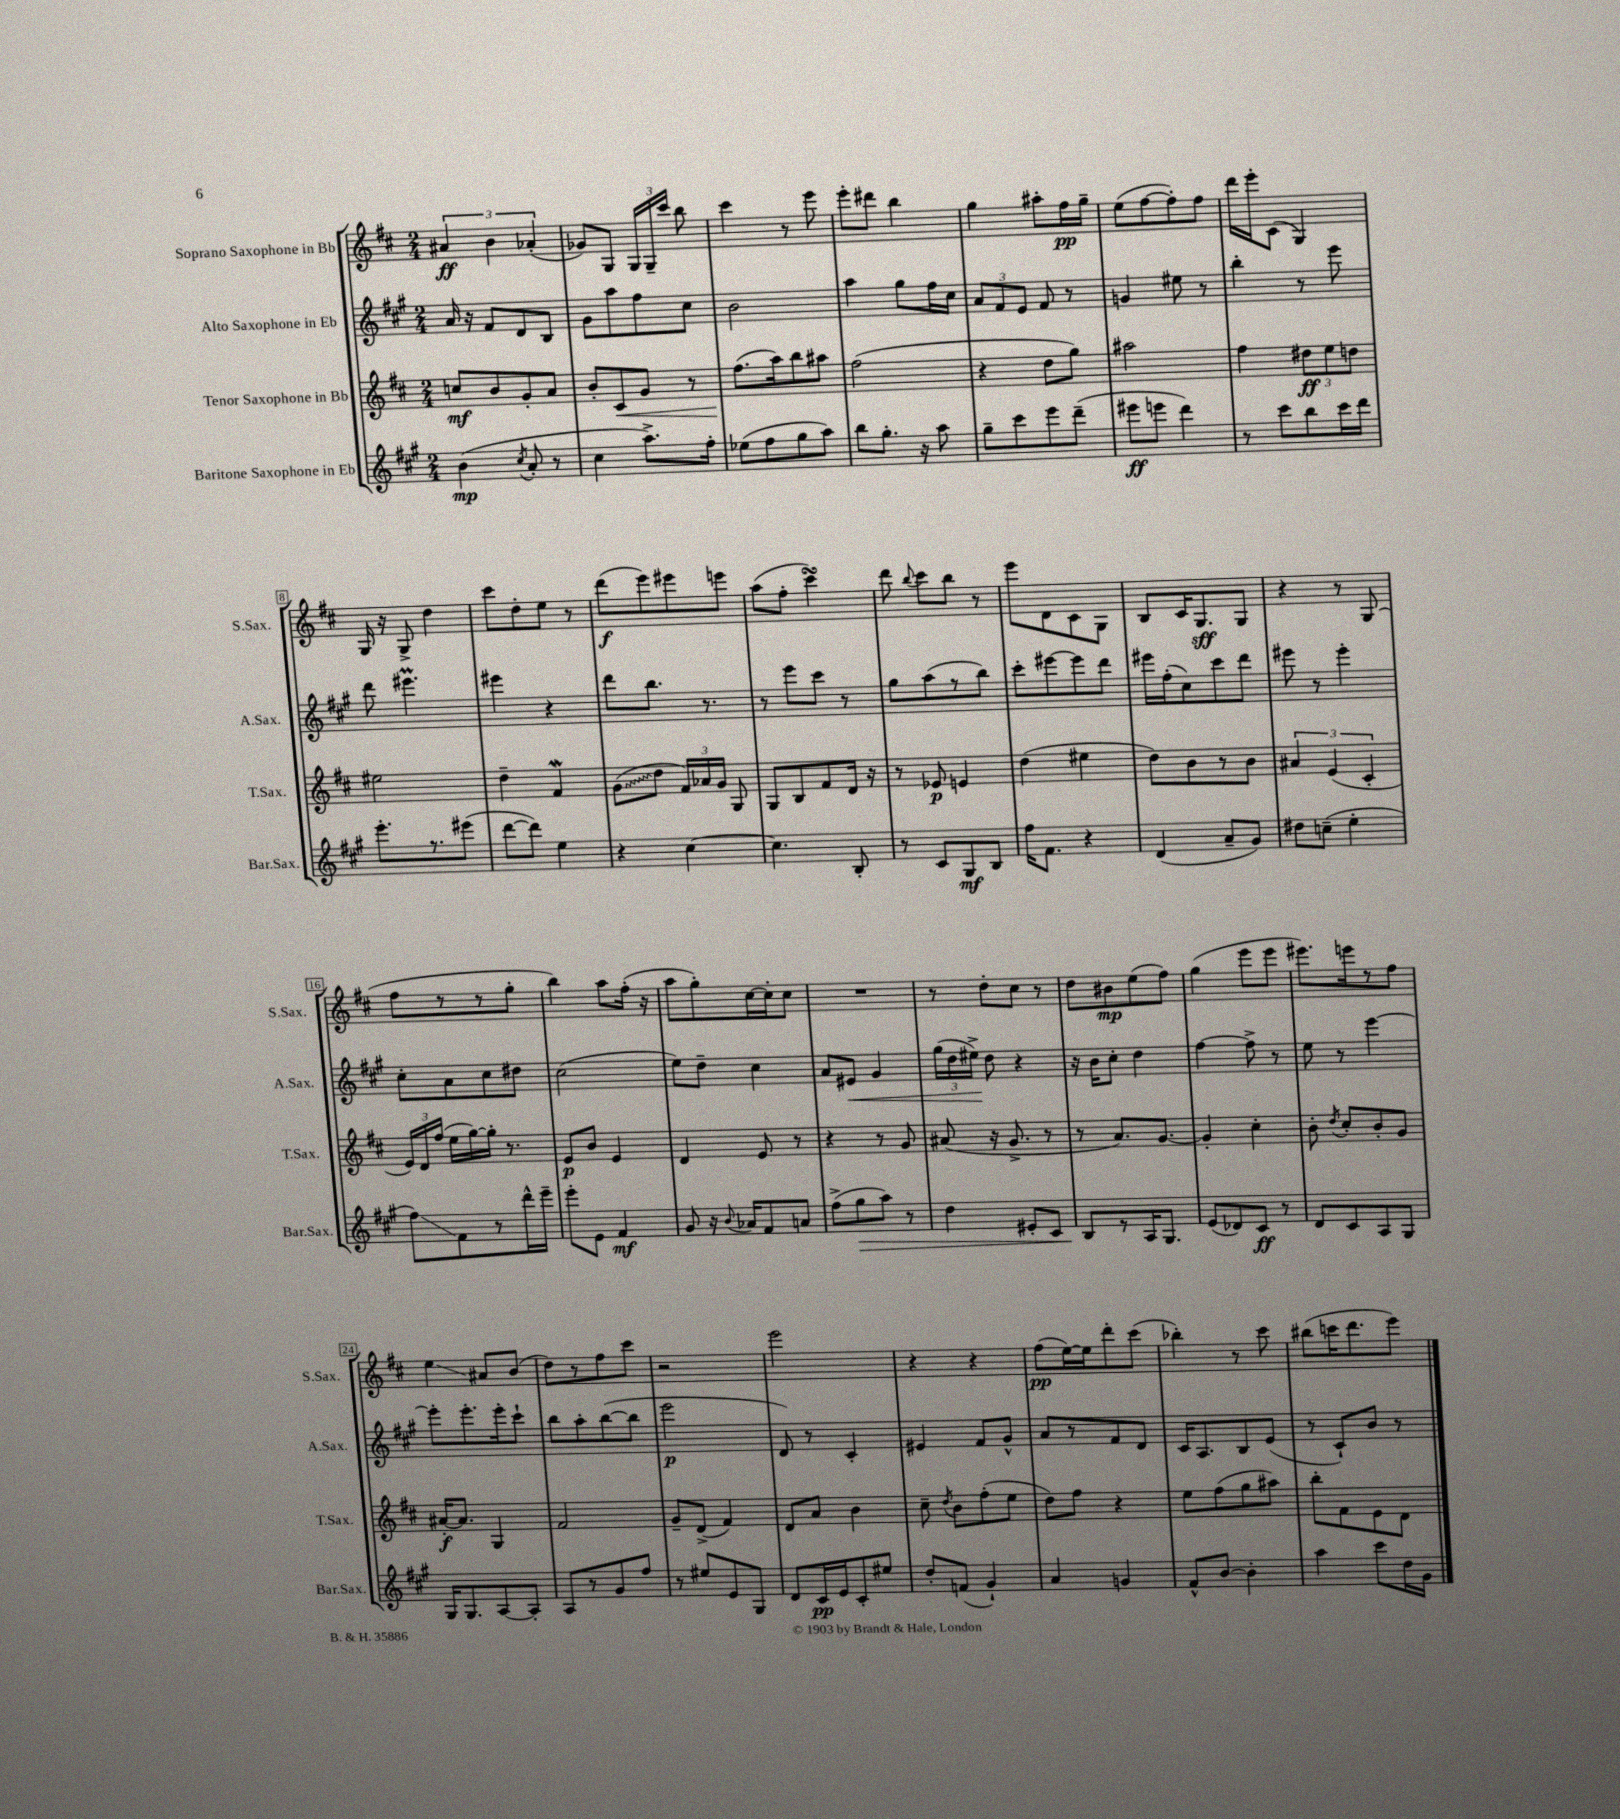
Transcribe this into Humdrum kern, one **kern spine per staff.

**kern	**kern	**kern	**kern
*staff4	*staff3	*staff2	*staff1
*clefG2	*clefG2	*clefG2	*clefG2
*k[f#c#g#]	*k[f#c#]	*k[f#c#g#]	*k[f#c#]
*M2/4	*M2/4	*M2/4	*M2/4
(4b\	8cc/L	16a/	6a#/
.	.	16r	.
.	8b/	8f#/L	.
.	.	.	6b\
8qcc#/	.	.	.
8a'/	8g'/	8d/	.
.	.	.	(6a-'/
8r	8a/J	8B/J	.
=	=	=	=
4cc#\	8b'/L	8g#\L	8g-/L)
.	8c#/	8aa\	8G/J
8.aa^\L)	8g/J	8ff#\	24G/LL
.	.	.	24G~/
.	.	.	24ccc#/JJ
.	8r	8cc#\J	8bb\
16ff#'\Jk	.	.	.
=	=	=	=
(8ee-\L	(8.ff#\L	2b\	4ccc#\
8ff#\	.	.	.
.	16aa\k)	.	.
8gg#\	8bb\	.	8r
8aa\J)	8aa#\J	.	8eee\
=	=	=	=
8bb\L	(2ff#\	4aa\	8eee'\L
8.gg#'\J	.	.	8ddd#\J
.	.	8gg#\L	4bb\
16r	.	.	.
8aa\	.	16ff#\L	.
.	.	16cc#\JJ	.
=	=	=	=
8gg#~\L	4r	12a/L	4gg\
.	.	12f#/	.
8ccc#\	.	.	.
.	.	12e/J	.
8eee\	8dd\L	8f#/	8aa#'\L
(8ddd~\J	8gg\J)	8r	16ff#\L
.	.	.	16gg~\JJ
=	=	=	=
8eee#\L	2aa#\	4g/	(8ee\L
8eee\J	.	.	[8ff#\
4ddd\)	.	8ee#\	8ff#'\])
.	.	8r	8ff#\J
=	=	=	=
8r	4ff#\	4bb'\	16ddd\LL
.	.	.	16eee'\J
8ccc#\L	.	.	(8c#\J
8bb\	12dd#\L	8r	4G/)
.	12ee\	.	.
16ccc#\L	.	8eee\	.
.	12dd\J	.	.
16ddd\JJ	.	.	.
=	=	=	=
8.eee'\L	2ee#\	8ddd\	16G/
.	.	.	16r
.	.	4.eee#\	8G^/
8.r	.	.	.
.	.	.	4dd\
(8eee#\J	.	.	.
=	=	=	=
[8ddd\L	4dd~\	4eee#\	8ccc#\L
8ddd\]J)	.	.	8dd'\
4ee\	4f#/	4r	8ee\J
.	.	.	8r
=	=	=	=
4r	(8g\L	8ddd\L	(8ddd\L
.	8dd\J	8.bb\J	8eee\)
[4cc#\	24f#/LL)	.	8eee#\
.	24a-/	.	.
.	.	8.r	.
.	24g/JJ	.	.
.	8G/	.	8eee\J
=	=	=	=
4.cc#\]	8G/L	8r	(8aa\L
.	8B/	8eee\L	8ff#'\J
.	8f#/	8ccc#\J	4ccc#\)
8B'/	16d/Jk	8r	.
.	16r	.	.
=	=	=	=
8r	8r	8gg#\L	8ddd\
.	.	.	8qqbb/
8c#/L	8e-/	(8aa\	8ccc#\L
8G#/	4e/	8r	8bb\J
8B/J	.	8bb\J)	8r
=	=	=	=
16ff#\LK	(4dd\	8ccc#'\L	8eee\L
8.f#\J	.	.	.
.	.	[8eee#\	8d\
4r	4ee#\	8eee#\]	8c#\
.	.	8ddd\J	8G\J
=	=	=	=
(4d/	8dd\L)	16eee#\LL	8B/L
.	.	(16ff#'\J	.
.	8b\	8cc#\)	16c#/K
.	.	.	8.G/
8a~/L	8r	8ccc#\	.
8g#/J)	8b\J	8ddd\J	8G/J
=	=	=	=
8dd#\L	6a#/	8eee#\	4r
(8cc~\J	.	8r	.
.	(6e/	.	.
4ee'\	.	4eee#'\	8r
.	6c#'/	.	.
.	.	.	(8G/
=	=	=	=
8ff#\L)	24e/LL)	8cc#'\L	8ff#\L
.	24d/	.	.
.	(24ff#/JJ	.	.
8f#\	16ee\LL	8a\	8r
.	[16gg\)	.	.
8r	16gg'\]JJ	8cc#\	8r
.	8.r	.	.
16ddd^^\L	.	8dd#\J	8gg'\J
16eee~\JJ	.	.	.
=	=	=	=
8eee'\L	8e/L	(2cc#\	4bb\)
8e\J	8b/J	.	.
4f#/	4e/	.	8aa\L
.	.	.	(16ff#'\Jk
.	.	.	16r
=	=	=	=
8g#/	4d/	8ee\L)	8aa\L
16r	.	8dd~\J	8gg'\)
8qqb/	.	.	.
16a-/LK	.	.	.
8f#/	8e/	4cc#\	[16cc#\L
.	.	.	16cc#'\]J
8a/J	8r	.	8cc#\J
=	=	=	=
(8ff#^\L	4r	8a/L	2r
8gg#\	.	8e#/J	.
8aa\J)	8r	4g#/	.
8r	8g/	.	.
=	=	=	=
4dd\	(8a#/	(24gg#\LL	8r
.	.	24dd\	.
.	.	24ee#^\JJ)	.
.	16r	8dd\	8dd'\L
.	8.g^/	.	.
8e#'/L	.	4r	8cc#\J
8c#/J	8r	.	8r
=	=	=	=
8B/L	8r	16r	8dd\L
.	.	16b\LK	.
8r	8.a/L)	8cc#'\J	8b#\
16A/K	.	4dd\	(8ee\
8.G#/J	[8.g/J	.	.
.	.	.	8ff#\J)
=	=	=	=
(8e/L	4g'/]	[4ff#\	(4gg\
8d-/)	.	.	.
8c#/J	4cc#'\	8ff#^\]	8eee\L
8r	.	8r	8eee\J
=	=	=	=
8d/L	8b'\	8ee\	8.eee#\L)
.	8qdd/	.	.
8c#/	8cc#'/L	8r	.
.	.	.	16eee\k
8A/	8b'/	[4eee\	8r
8G#/J	8g/J	.	8ff#\J
=	=	=	=
16G#/LK	[16a#'/LK	8eee'\]L	4ee\
8.G#/	8.a#/]J	.	.
.	.	8.eee'\	.
[8A/	4G/	.	8a#/L
.	.	16eee'\k	.
8A'/]J	.	8ccc#`\J	(8b/J
=	=	=	=
8A/L	2f#/	8bb\L	8dd\L)
8r	.	8aa'\	8r
8g#/	.	([8bb\	8ff#\
8ff#/J	.	8bb\]J	8ccc#\J
=	=	=	=
8r	8g~/L	2eee\	2r
8ee#/L	(8d^/J	.	.
8e/	4f#/)	.	.
8G#/J	.	.	.
=	=	=	=
8d/L	8d/L	8d/)	2eee\
16c#/L	8a/J	8r	.
16e/J	.	.	.
8c#'/	4b\	4c#'/	.
8ee#/J	.	.	.
=	=	=	=
8dd'/L	8cc#~\	4e#/	4r
.	8qdd/	.	.
(8f/J	8b\L	.	.
4g#`/)	(8ff#'\	8f#/L	4r
.	8ee\J	8g#^^/J	.
=	=	=	=
4a/	8dd\L)	8a/L	(8ff#\L
.	8ff#\J	8r	[16ee\L)
.	.	.	16ee\]J
4g/	4r	8f#/	8ddd'\
.	.	8d/J	(8ccc#\J
=	=	=	=
8f#^^/L	8ee\L	16c#/LK	4bb-'\)
.	.	8.A/	.
[8b/J	(8ff#\	.	.
4b'\]	8gg\	8B/	8r
.	8aa#\J)	(8e/J	8ccc#\
=	=	=	=
4aa\	8bb'\L	8r	(8bb#\L
.	8f#\	8c#`/L)	16ccc\K
.	.	.	8.ddd\
8ccc#\L	8e\	8b/J	.
16dd\L	8d\J	8r	8eee\J)
16g#\JJ	.	.	.
==	==	==	==
*-	*-	*-	*-
